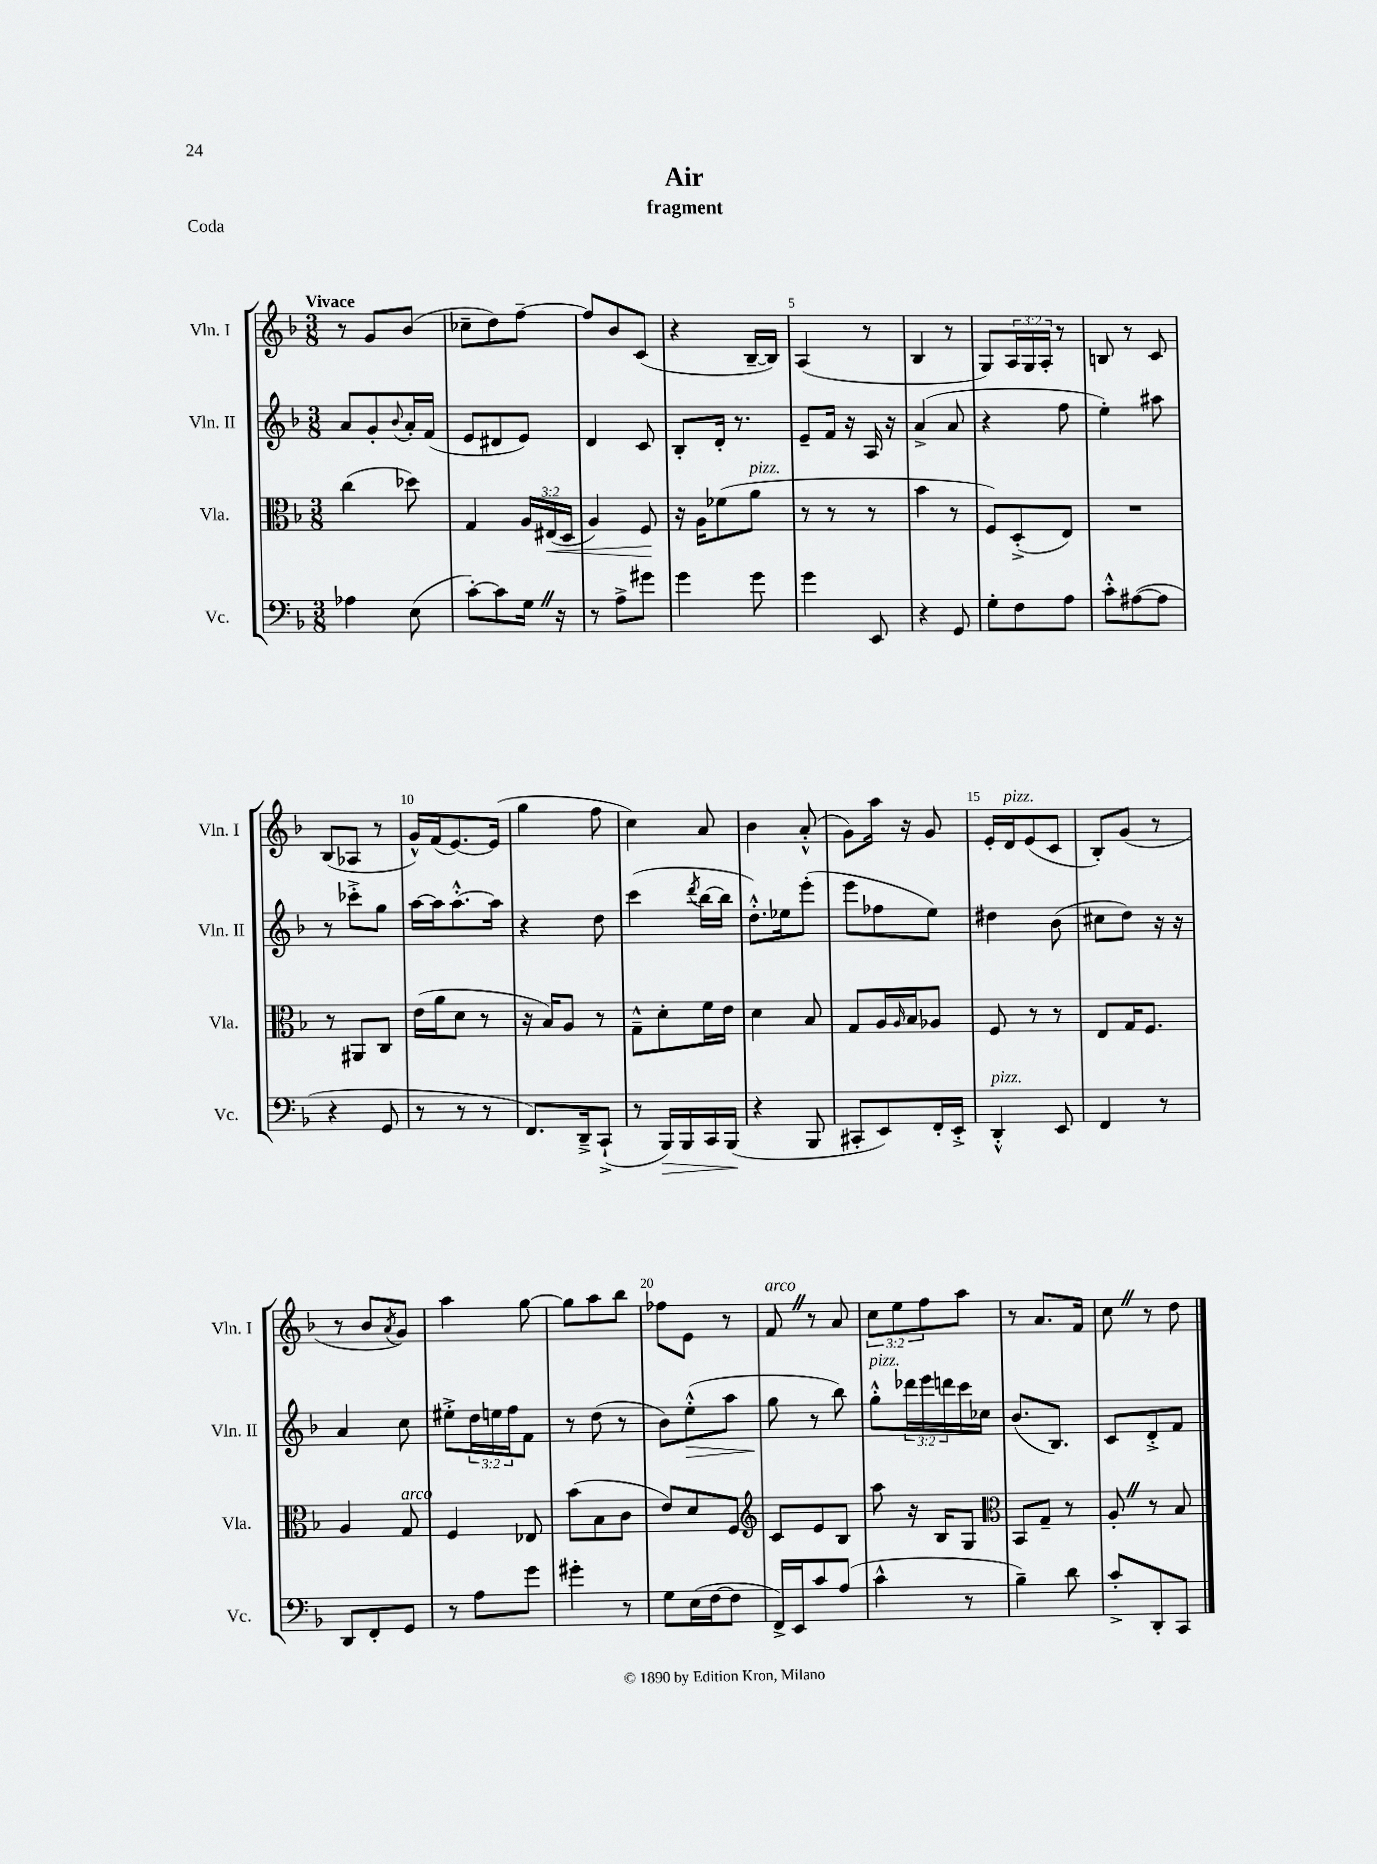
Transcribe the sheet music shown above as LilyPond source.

\header { title = "Air" subtitle = "fragment" piece = "Coda" }
<<
\new StaffGroup <<
\new Staff = "s0" \with { instrumentName = "Vln. I" shortInstrumentName = "Vln. I" } {
    \clef treble \key f \major \numericTimeSignature \time 3/8 \override Staff.TupletNumber.text = #tuplet-number::calc-fraction-text \tempo "Vivace"
    r8 g'8 bes'8( |
    ces''8-- d''8) f''8~-- |
    f''8 bes'8 c'8( |
    r4 bes16~-- bes16) |
    a4( r8 |
    bes4 r8 |
    g8) \tuplet 3/2 { a16 g16 a16-. } r8 |
    b8 r8 c'8 |
    bes8( aes8 r8 |
    g'16-^) f'16( e'8.~) e'16( |
    g''4 f''8 |
    c''4) a'8 |
    bes'4 a'8-.-^( |
    g'8) a''16 r16 g'8 |
    e'16-. d'16^\markup { \italic "pizz." } e'8( c'8 |
    bes8-.) g'8( r8 |
    r8 bes'8 \acciaccatura { a'8 } g'8) |
    a''4 g''8~ |
    g''8 a''8 bes''8 |
    fes''8 e'8 r8 |
    f'8^\markup { \italic "arco" } \once \override BreathingSign.text = \markup { \musicglyph "scripts.caesura.straight" } \breathe r8 a'8 |
    \tuplet 3/2 { c''8 e''8 f''8 } a''8 |
    r8 a'8. f'16 |
    c''8 \once \override BreathingSign.text = \markup { \musicglyph "scripts.caesura.straight" } \breathe r8 d''8 \bar "|." |
}
\new Staff = "s1" \with { instrumentName = "Vln. II" shortInstrumentName = "Vln. II" } {
    \clef treble \key f \major \numericTimeSignature \time 3/8 \override Staff.TupletNumber.text = #tuplet-number::calc-fraction-text
    a'8 g'8-. \appoggiatura { bes'8 } a'16-. f'16( |
    e'8 dis'8 e'8) |
    d'4 c'8 |
    bes8-. d'16-. r8. |
    e'8-- f'16 r16 a16 r16 |
    a'4->( a'8 |
    r4 f''8 |
    e''4-.) ais''8 |
    r8 ces'''8-.-> g''8 |
    a''16~ a''16 a''8.~-.-^ a''16 |
    r4 d''8 |
    c'''4( \acciaccatura { d'''8 } bes''16~ bes''16 |
    d''8.-.-^) ees''16 e'''8-.( |
    e'''8 fes''8 e''8) |
    dis''4 bes'8( |
    cis''8 d''8) r16 r16 |
    a'4 c''8 |
    eis''8-.-> \tuplet 3/2 { d''16 e''16 f''16 } f'8 |
    r8 d''8( r8 |
    bes'8) e''8-.-^\>( a''8 |
    g''8\! r8 bes''8) |
    g''8-.-^^\markup { \italic "pizz." } \tuplet 3/2 { des'''16 e'''16 d'''16 } c'''16 ces''16 |
    bes'8.( bes8.) |
    c'8 d'8-.-> f'8 \bar "|." |
}
\new Staff = "s2" \with { instrumentName = "Vla." shortInstrumentName = "Vla." } {
    \clef alto \key f \major \numericTimeSignature \time 3/8 \override Staff.TupletNumber.text = #tuplet-number::calc-fraction-text
    c''4( des''8) |
    g4 \tuplet 3/2 { a16 eis16\<( d16 } |
    a4) f8\! |
    r16 a16 fes'8( a'8^\markup { \italic "pizz." } |
    r8 r8 r8 |
    bes'4 r8 |
    f8) d8-.->( e8) |
    R4. |
    r8 ais,8 c8 |
    e'16( a'16 d'8 r8 |
    r16 bes16) a8 r8 |
    g8---^ d'8-. f'16 e'16 |
    d'4 bes8 |
    g8 a16 \grace { a16 } bes16 aes8 |
    f8 r8 r8 |
    e8 g16 f8. |
    a4 g8^\markup { \italic "arco" } |
    f4 ees8 |
    bes'8( bes8 c'8 |
    e'8) d'8 f8 |
    \clef treble c'8 e'8 bes8 |
    a''8 r16 bes16 g8 |
    \clef alto bes,8 g8-- r8 |
    a8-. \once \override BreathingSign.text = \markup { \musicglyph "scripts.caesura.straight" } \breathe r8 bes8 \bar "|." |
}
\new Staff = "s3" \with { instrumentName = "Vc." shortInstrumentName = "Vc." } {
    \clef bass \key f \major \numericTimeSignature \time 3/8
    aes4 e8( |
    c'8~-.) c'8 g16 \once \override BreathingSign.text = \markup { \musicglyph "scripts.caesura.straight" } \breathe r16 |
    r8 a8-> gis'8 |
    g'4 g'8 |
    g'4 e,8 |
    r4 g,8 |
    g8-. f8 a8 |
    c'8-.-^ ais8~( ais8 |
    r4 g,8 |
    r8 r8 r8 |
    f,8.) d,16---> c,8-!->( |
    r8 bes,,16\>) bes,,16 c,16 bes,,16\!( |
    r4 bes,,8 |
    cis,8-. e,8) f,16-. e,16-.-> |
    d,4-.-^^\markup { \italic "pizz." } e,8 |
    f,4 r8 |
    d,8 f,8-. g,8 |
    r8 a8 g'8 |
    gis'4-. r8 |
    g8 e16( f16~ f8 |
    f,16->) e,16 c'8 a8( |
    c'4-^ r8 |
    bes4--) d'8 |
    c'8-.-> d,8-. c,8 \bar "|." |
}
>>
>>
\layout { \context { \Score \override BarNumber.break-visibility = ##(#f #t #t) barNumberVisibility = #(every-nth-bar-number-visible 5) } }
